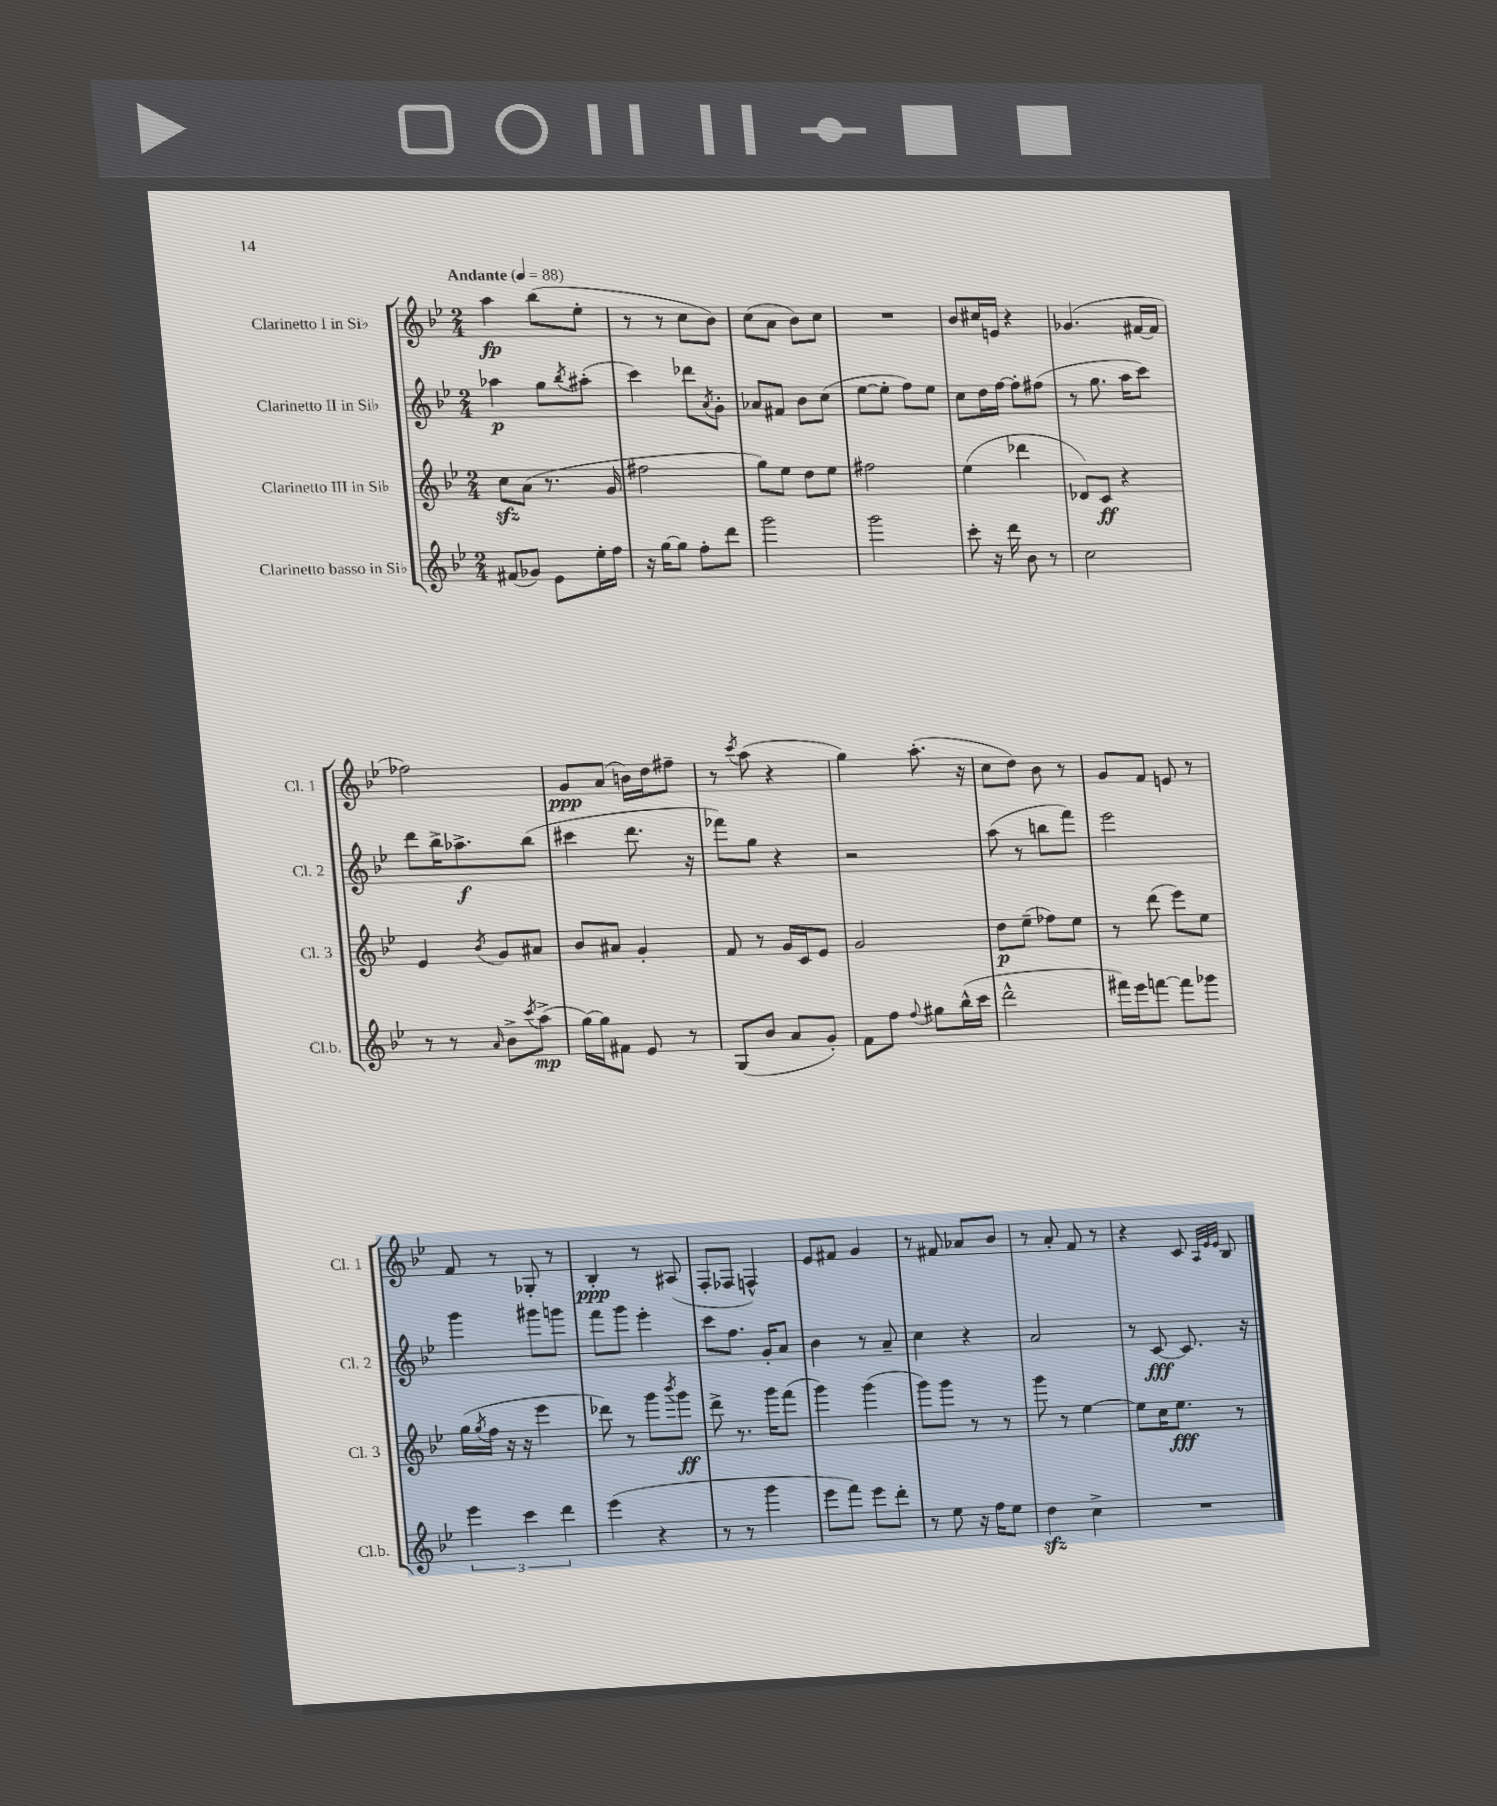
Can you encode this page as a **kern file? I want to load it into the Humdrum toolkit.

**kern	**kern	**kern	**kern
*staff4	*staff3	*staff2	*staff1
*clefG2	*clefG2	*clefG2	*clefG2
*k[b-e-]	*k[b-e-]	*k[b-e-]	*k[b-e-]
*M2/4	*M2/4	*M2/4	*M2/4
*MM88	*MM88	*MM88	*MM88
(8f#/L	8cc\L	4aa-\	4aa\
8g-/J)	(8a\J	.	.
8e-\L	8.r	8gg\L	(8bb-\L
.	.	8qbb-/	.
16ee-'\L	.	(8aa#'\J	8ee-'\J
16ff\JJ	16g/	.	.
=	=	=	=
16r	2ff#\	4ccc\)	8r
[16gg\LK	.	.	.
8gg\]J	.	.	8r
8ff'\L	.	8ddd-\L	8cc\L
.	.	8qa/	.
8ddd\J	.	8g'\J	8b-\J)
=	=	=	=
2ggg\	8gg\L)	8a-/L	(8cc\L
.	8ee-\J	8f#/J	8a\J
.	8dd\L	8b-\L	8b-\L)
.	8ee-\J	(8cc\J	8cc\J
=	=	=	=
2ggg\	2ff#\	[8ee-\L	2r
.	.	8ee-'\]J	.
.	.	8ff\L)	.
.	.	8ee-\J	.
=	=	=	=
8ccc'\	(4ee-\	8cc\L	8b-/L
16r	.	16dd\L	16cc#/L
16ddd\	.	[16ff\JJ	16e/JJ
8b-\	4ddd-\	8ff'\]L	4r
8r	.	(8ff#\J	.
=	=	=	=
2cc\	8d-/L)	8r	(4.g-/
.	8c/J	8.gg\	.
.	4r	.	.
.	.	16aa\LK	.
.	.	8ccc\J)	[16f#/LL
.	.	.	16f#/]JJ
=	=	=	=
8r	4e-/	8ddd\L	2ff-\)
8r	.	16bb-^\K	.
.	.	8.aa-^\	.
16qqa/	8qb-/	.	.
8b-^\L	8g/L	.	.
8qccc/	.	.	.
(8aa^\J	8a#/J	(8bb-\J	.
=	=	=	=
[16gg\LL)	8b-/L	4ccc#\	8g/L
16gg\]J	.	.	.
8f#\J	8a#/J	.	(8a/J
8e-/	4g'/	8.ddd\	16b\LL)
.	.	.	16dd\J
8r	.	.	8ff#~\J
.	.	16r	.
=	=	=	=
(8G/L	8f/	8fff-\L)	8r
.	.	.	8qccc/
8b-/J	8r	8gg\J	(8aa\
8a/L	16g/LL	4r	4r
.	16c/J	.	.
8g'/J)	8e-/J	.	.
=	=	=	=
8f\L	2g/	2r	4gg\)
8ff\J	.	.	.
8qqff/	.	.	.
8gg#\L	.	.	(8.aa'\
(16bb-^^\L	.	.	.
16ccc\JJ	.	.	16r
=	=	=	=
2ddd^^\	8dd\L	(8aa\	8cc\L
.	(8ee-~\J	8r	8dd\J)
.	8ff-\L)	8bb\L	8b-\
.	8ee-\J	8fff\J)	8r
=	=	=	=
16fff#\LL)	8r	2eee-\	8g/L
16eee-\J	.	.	.
[8fff\J	(8ddd\	.	8f/J
8fff\]L	8eee-\L)	.	8e/
8ggg-\J	8ee-\J	.	8r
=	=	=	=
6eee-\	(16gg\LL	4ggg\	8f/
.	8qgg/	.	.
.	16ff\JJ	.	.
.	16r	.	8r
6ccc\	.	.	.
.	16r	.	.
.	4eee-\	8ggg#\L	8G-'/
6ddd\	.	.	.
.	.	8ggg\J	8r
=	=	=	=
(4eee-\	8ddd-\)	8fff\L	4B-'/
.	8r	8ggg\J	.
4r	8ggg\L	4eee-'\	8r
.	8qbbb-/	.	.
.	8ggg\J	.	(8A#/
=	=	=	=
8r	8ddd^\	8ccc\L	8F'/L
8r	8.r	8.ff\J	8F-/J
4ggg\	.	.	4F^^/)
.	16ggg\LK	16g'/LK	.
.	(8fff\J	8a/J	.
=	=	=	=
8eee-\L	4ggg\)	4b-\	8e-/L
8fff\J)	.	.	8f#/J
8eee-\L	(4ggg\	8r	4g/
8ddd'\J	.	8a~/	.
=	=	=	=
8r	8ggg\L)	4cc\	8r
8ee-\	8ggg\J	.	8f#/
16r	8r	4r	8a-/L
16ff\LK	.	.	.
8ee-\J	8r	.	8b-/J
=	=	=	=
4dd\	8ggg\	2a/	8r
.	8r	.	8a'/
4cc^\	[4ee-\	.	8f/
.	.	.	8r
=	=	=	=
2r	8ee-\]L	8r	4r
.	16cc\K	[8c/	.
.	8.ee-\J	.	.
.	.	8.c/]	8c/
.	.	.	32qqA/LLL
.	.	.	32qqe-/
.	.	.	32qqe-/JJJ
.	8r	.	8B-/
.	.	16r	.
==	==	==	==
*-	*-	*-	*-
